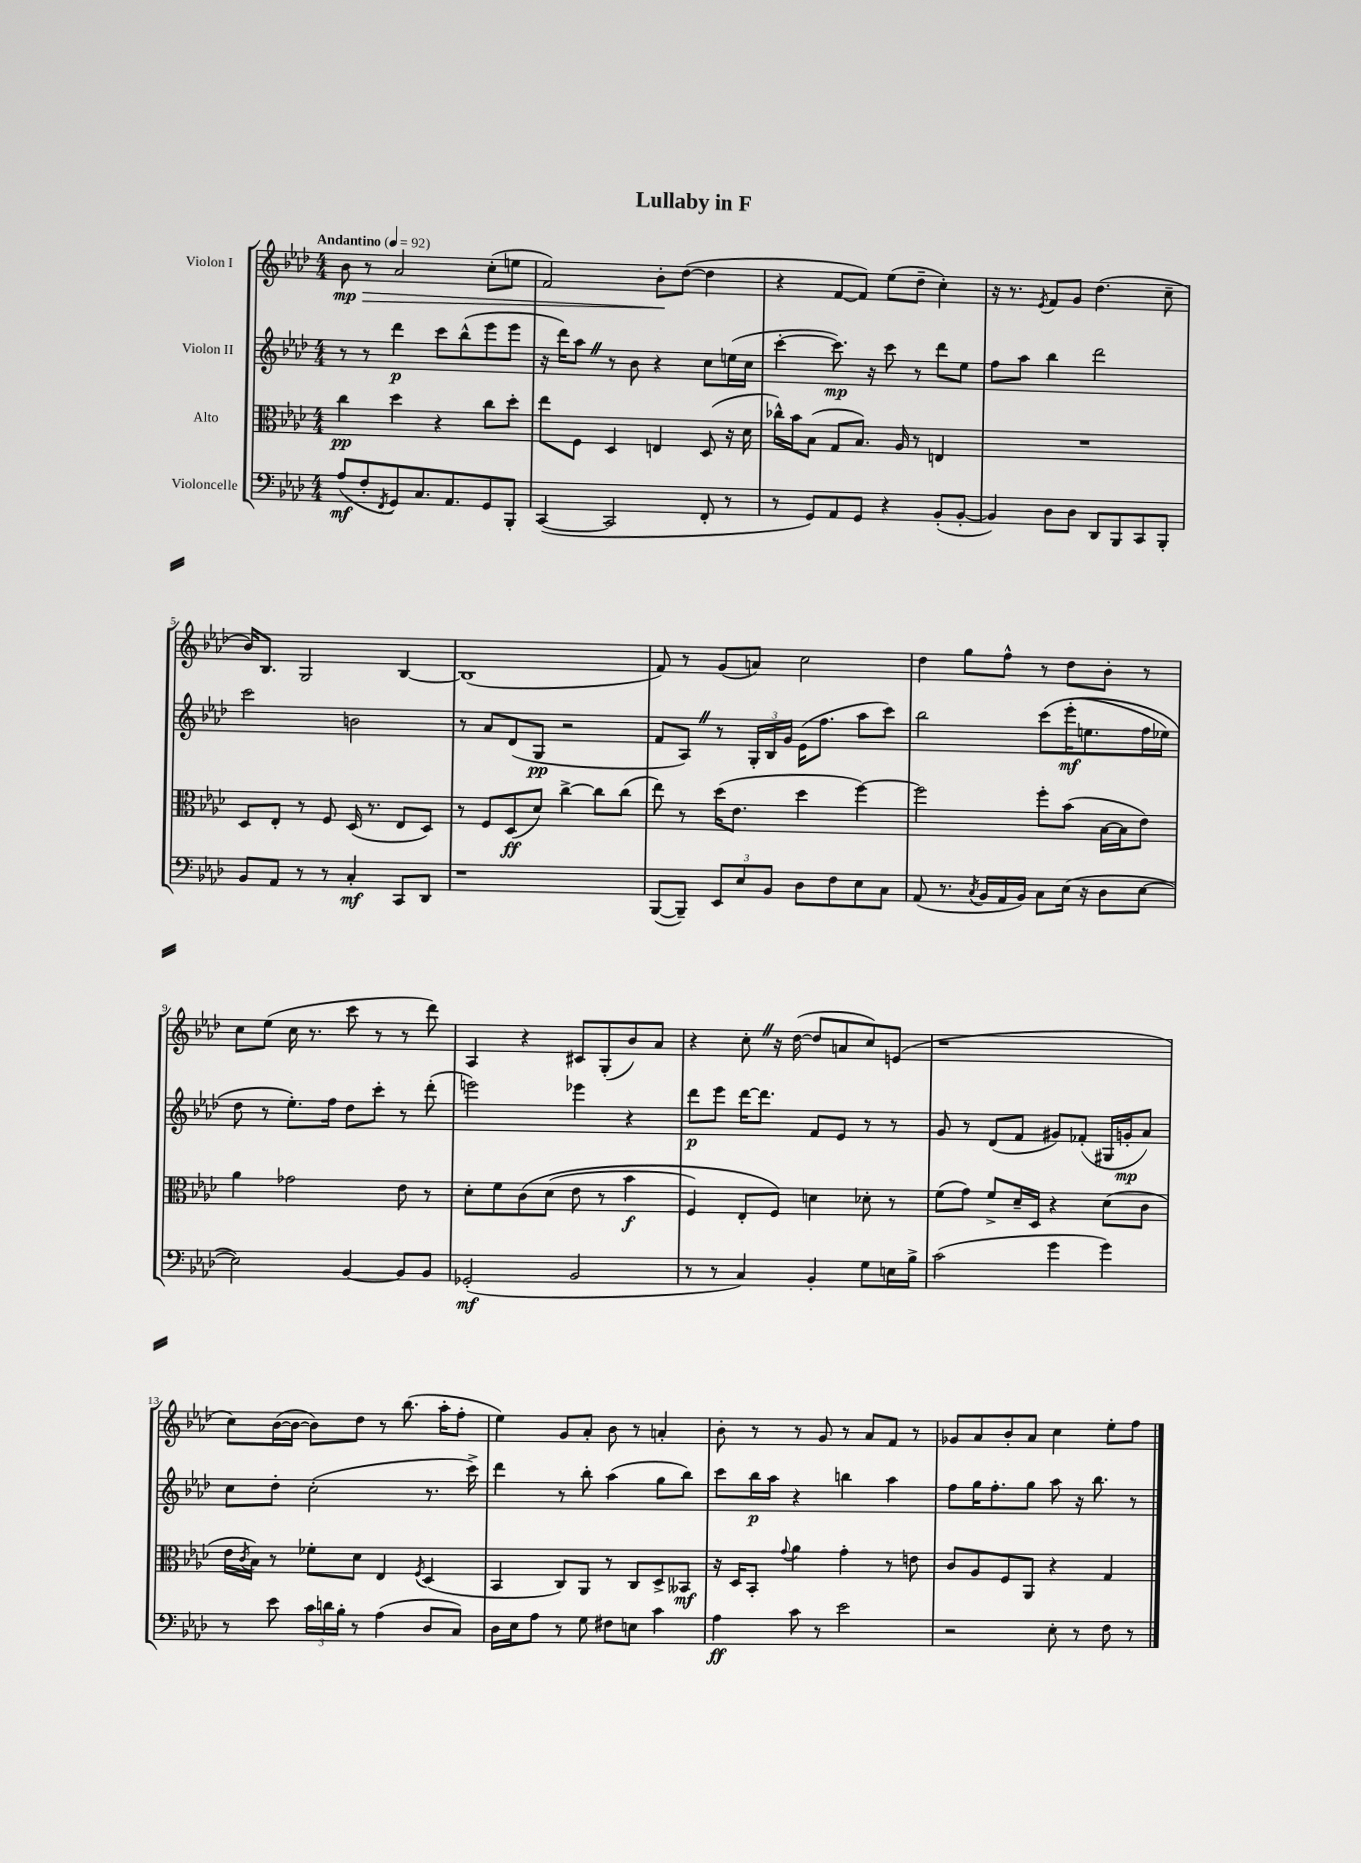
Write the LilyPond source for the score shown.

\header { title = "Lullaby in F" }
<<
\new StaffGroup <<
\new Staff = "s0" \with { instrumentName = "Violon I" } {
    \clef treble \key aes \major \numericTimeSignature \time 4/4 \tempo "Andantino" 4 = 92
    bes'8\mp\> r8 aes'2 c''8-.( e''8 |
    f'2) bes'8-.\! des''8~( des''4 |
    r4 f'8~ f'8) ees''8( des''8-- c''4-.) |
    r16 r8. \acciaccatura { ees'8 } f'8 g'8 des''4.( c''8-- |
    bes'16) bes8. g2 bes4~ |
    bes1( |
    f'8) r8 g'8( a'8) c''2 |
    des''4 g''8 f''8-^ r8 des''8 bes'8-. r8 |
    c''8 ees''8( c''16 r8. c'''8 r8 r8 des'''8) |
    aes4 r4 cis'8 g8-.( bes'8) aes'8 |
    r4 c''8-. \once \override BreathingSign.text = \markup { \musicglyph "scripts.caesura.straight" } \breathe r16 des''16~( des''8 a'8 c''8) e'8( |
    r1 |
    c''8) bes'16~( bes'16~ bes'8) des''8 r8 bes''8.( aes''16-. f''8-. |
    ees''4) g'8 aes'8-. bes'8 r8 a'4-. |
    bes'8-. r8 r8 g'8 r8 aes'8 f'8 r8 |
    ges'8 aes'8 bes'8-. aes'8 c''4 ees''8-. f''8 \bar "|." |
}
\new Staff = "s1" \with { instrumentName = "Violon II" } {
    \clef treble \key aes \major \numericTimeSignature \time 4/4
    r8 r8 des'''4\p c'''8 bes''8-^( ees'''8 ees'''8 |
    r16 des'''16) aes''8 \once \override BreathingSign.text = \markup { \musicglyph "scripts.caesura.straight" } \breathe r8 bes'8 r4 c''8 e''16( c''16 |
    c'''4~-. c'''8.\mp) r16 c'''8 r8 des'''8 ees''8 |
    f''8 aes''8 bes''4 des'''2 |
    c'''2 b'2 |
    r8 aes'8 des'8( g8\pp r2 |
    f'8 aes8) \once \override BreathingSign.text = \markup { \musicglyph "scripts.caesura.straight" } \breathe r8 \tuplet 3/2 { g16-. bes16 g'16 } ees'16( f''8. aes''8 c'''8) |
    bes''2 c'''8\( ees'''16-.\mf( e''8. f''16 ees''16) |
    des''8 r8 ees''8.-.\) f''16 des''8 c'''8-. r8 des'''8-.( |
    e'''2) ees'''4 r4 |
    des'''8\p ees'''8 des'''16~ des'''8. f'8 ees'8 r8 r8 |
    g'8 r8 des'8( f'8 gis'8) fes'8-.( gis16 g'16-.\mp aes'8) |
    c''8 des''8-. c''2-.( r8. c'''16->) |
    des'''4 r8 bes''8-. aes''4( g''8 bes''8) |
    c'''8 bes''16\p aes''16 r4 b''4 aes''4 |
    f''8 g''16 f''8.-. g''8 aes''8 r16 bes''8. r8 \bar "|." |
}
\new Staff = "s2" \with { instrumentName = "Alto" } {
    \clef alto \key aes \major \numericTimeSignature \time 4/4
    c''4\pp des''4 r4 c''8 des''8-. |
    ees''8 f8 des4 e4 des8( r16 des'16 |
    ces''16-^) bes'16 bes8( g8 bes8.) aes16 r8 e4 |
    R1 |
    des8 ees8-. r8 f8 des16( r8. ees8 des8) |
    r8 f8 des8\ff( des'8) c''4~-> c''8 c''8( |
    ees''8) r8 des''16( ees'8. des''4 f''4~) |
    f''2 f''8-. bes'8( bes16~ bes16 ees'8) |
    aes'4 ges'2 ees'8 r8 |
    des'8-. f'8 c'8\( des'8( ees'8 r8 bes'4\f |
    f4) ees8-. f8\) d'4 des'8-. r8 |
    f'8( g'8) f'8-> des'16-- des16 r4 des'8( c'8 |
    ees'16 \acciaccatura { c'8 } bes16) r8 fes'8-. des'8 ees4 \acciaccatura { f8 } des4( |
    bes,4 c8) aes,8 r8 c8 des8-> beses,8\mf |
    r16 des16 bes,8-. \appoggiatura { g'8 } aes'4 g'4-. r8 e'8 |
    c'8 aes8 f8 aes,8 r4 g4 \bar "|." |
}
\new Staff = "s3" \with { instrumentName = "Violoncelle" } {
    \clef bass \key aes \major \numericTimeSignature \time 4/4
    aes8\mf( f8-. \acciaccatura { f,8 } g,8) c8. aes,8. g,8 bes,,8-. |
    c,4~( c,2 f,8-. r8 |
    r8 g,8) aes,8 g,8 r4 bes,8-.( bes,8~-. |
    bes,4) des8 des8 des,8 bes,,8 c,8 bes,,8-. |
    bes,8 aes,8 r8 r8 c4-.\mf c,8 des,8 |
    r1 |
    bes,,8~( bes,,8--) \tuplet 3/2 { ees,8 ees8 bes,8 } des8 f8 ees8 c8 |
    aes,8( r8. \acciaccatura { c8 } bes,16 aes,16 bes,16) c8 ees16( r16 des8 ees8~ |
    ees2) bes,4~ bes,8 bes,8 |
    ges,2-.\mf( bes,2 |
    r8 r8 c4) bes,4-. g8 e16 bes16-> |
    c'2( g'4 g'4) |
    r8 ees'8 \tuplet 3/2 { c'16 d'16 bes16-. } r8 aes4( des8 c8) |
    des16 ees16 aes8 r8 g8 fis8 e8 c'4 |
    aes4\ff c'8 r8 ees'2 |
    r2 ees8-. r8 f8 r8 \bar "|." |
}
>>
>>
